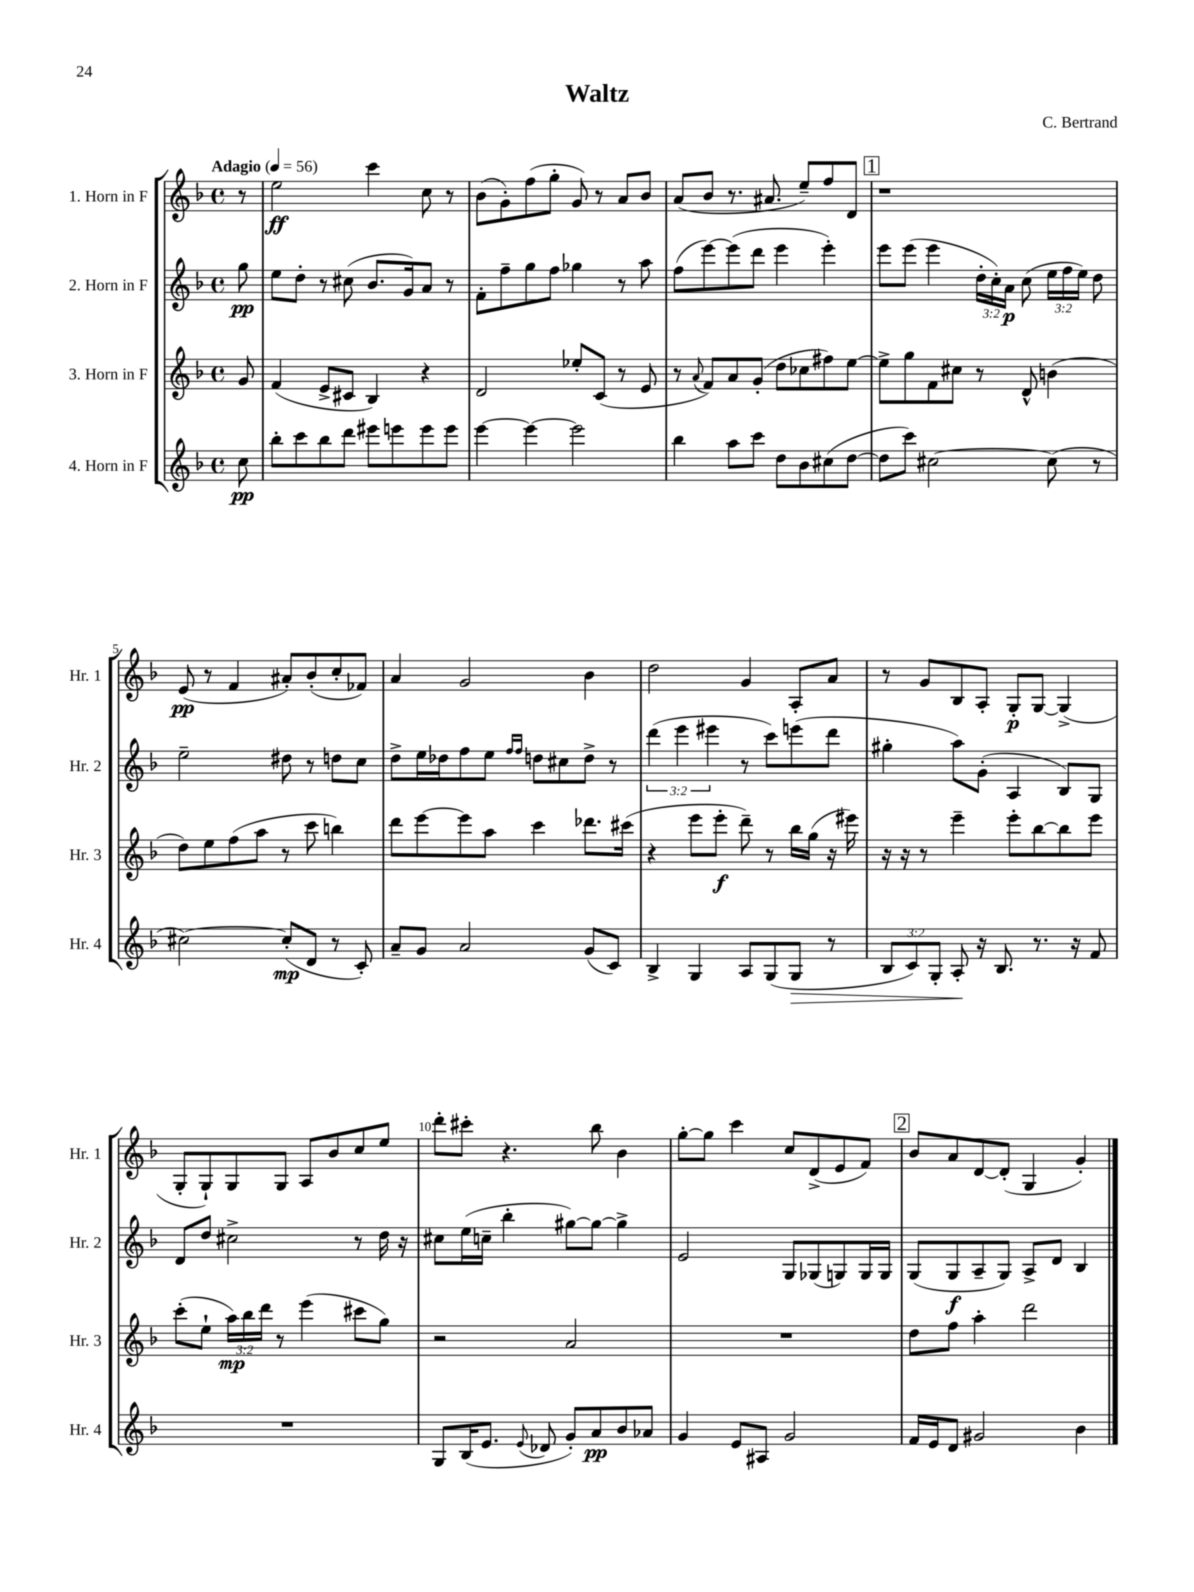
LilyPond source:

\header { title = "Waltz" composer = "C. Bertrand" }
<<
\new StaffGroup <<
\new Staff = "s0" \with { instrumentName = "1. Horn in F" shortInstrumentName = "Hr. 1" } {
    \clef treble \key f \major \defaultTimeSignature \time 4/4 \partial 8 \tempo "Adagio" 4 = 56
    \autoBeamOff r8 |
    e''2\ff c'''4 c''8 r8 |
    bes'8[( g'8-.) f''8( g''8]-. g'8) r8 a'8[ bes'8] |
    a'8[( bes'8] r8. ais'8. e''8[--) f''8 d'8] |
    \mark \markup { \box "1" } r1 |
    e'8\pp( r8 f'4 ais'8[-.) bes'8-.( c''8-. fes'8]) |
    a'4 g'2 bes'4 |
    d''2 g'4 a8[-. a'8] |
    r8 g'8[ bes8 a8]-. g8[-.\p g8]~ g4->( |
    g8[-. g8-!) g8 g8] a8[ bes'8 c''8 e''8] |
    d'''8[-. cis'''8]-. r4. bes''8 bes'4 |
    g''8[~-. g''8] c'''4 c''8[ d'8->( e'8 f'8]) |
    \mark \markup { \box "2" } bes'8[ a'8 d'8~ d'8]-.( g4 g'4-.) \bar "|." |
}
\new Staff = "s1" \with { instrumentName = "2. Horn in F" shortInstrumentName = "Hr. 2" } {
    \clef treble \key f \major \defaultTimeSignature \time 4/4 \override Staff.TupletNumber.text = #tuplet-number::calc-fraction-text \partial 8
    \autoBeamOff g''8\pp |
    e''8[ d''8]-. r8 cis''8( bes'8.[ g'16) a'8] r8 |
    f'8[-. f''8-- g''8 f''8] ges''4 r8 a''8 |
    f''8[( e'''8~) e'''8( d'''8] e'''4 e'''4-.) |
    \mark \markup { \box "1" } e'''8[ e'''8]( e'''4 \tuplet 3/2 { d''16[-. c''16-.) a'16]\p } c''8( \tuplet 3/2 { e''16[ f''16 e''16]) } d''8 |
    e''2-- dis''8 r8 d''8[ c''8] |
    d''8[-> e''16 des''16 f''8 e''8] \grace { f''16[ f''16] } d''8[ cis''8 d''8]-> r8 |
    \tuplet 3/2 { d'''4( e'''4 eis'''4 } r8 c'''8[) e'''8( d'''8] |
    gis''4-. a''8[) g'8]-.( a4 bes8[) g8] |
    d'8[ d''8] cis''2-> r8 d''16 r16 |
    cis''8[ e''16( c''16]-- bes''4-. gis''8[~) gis''8]~ gis''4-> |
    e'2 g8[ ges8( g8) g16 g16] |
    \mark \markup { \box "2" } g8[( g8\f a8-- g8]) a8[-> d'8] bes4 \bar "|." |
}
\new Staff = "s2" \with { instrumentName = "3. Horn in F" shortInstrumentName = "Hr. 3" } {
    \clef treble \key f \major \defaultTimeSignature \time 4/4 \override Staff.TupletNumber.text = #tuplet-number::calc-fraction-text \partial 8
    \autoBeamOff g'8 |
    f'4( e'8[-> cis'8] bes4) r4 |
    d'2 ees''8[-. c'8]( r8 e'8 |
    r8 \appoggiatura { a'8 } f'8[) a'8 g'8]-.( d''8[ ces''8 fis''8) e''8]~ |
    \mark \markup { \box "1" } e''8[-> g''8 f'8 cis''8] r8 d'8-^ b'4( |
    d''8[) e''8 f''8( a''8] r8 c'''8 b''4) |
    d'''8[ e'''8~ e'''8 a''8] c'''4 des'''8.[ cis'''16]( |
    r4 e'''8[ e'''8]-.\f d'''8--) r8 bes''16[ g''16]( r16 eis'''16) |
    r16 r16 r8 e'''4-- e'''8[-. bes''8~ bes''8 e'''8] |
    c'''8[-.( e''8]-! \tuplet 3/2 { a''16[\mp) bes''16 d'''16] } r8 e'''4( cis'''8[ g''8]) |
    r2 a'2 |
    R1 |
    \mark \markup { \box "2" } d''8[ f''8] a''4-. d'''2 \bar "|." |
}
\new Staff = "s3" \with { instrumentName = "4. Horn in F" shortInstrumentName = "Hr. 4" } {
    \clef treble \key f \major \defaultTimeSignature \time 4/4 \override Staff.TupletNumber.text = #tuplet-number::calc-fraction-text \partial 8
    \autoBeamOff c''8\pp |
    bes''8[-. c'''8 bes''8 d'''8] eis'''8[ e'''8 e'''8 e'''8] |
    e'''4~ e'''4~ e'''2 |
    bes''4 a''8[ c'''8] d''8[ bes'8 cis''8( d''8]~ |
    \mark \markup { \box "1" } d''8[ c'''8]) cis''2~ cis''8( r8 |
    cis''2~) cis''8[-.\mp( d'8] r8 c'8-.) |
    a'8[-- g'8] a'2 g'8[( c'8]) |
    bes4-> g4 a8[ g8( g8]\> r8 |
    \tuplet 3/2 { bes8[ c'8) g8]-. } a8-.\! r16 bes8. r8. r16 f'8 |
    R1 |
    g8[ bes16( e'8.] \appoggiatura { e'8 } des'8 g'8[-.) a'8\pp bes'8 aes'8] |
    g'4 e'8[ ais8] g'2 |
    \mark \markup { \box "2" } f'16[ e'16 d'8] gis'2 bes'4 \bar "|." |
}
>>
>>
\layout { \context { \Score \override BarNumber.break-visibility = ##(#f #t #t) barNumberVisibility = #(every-nth-bar-number-visible 5) } }
